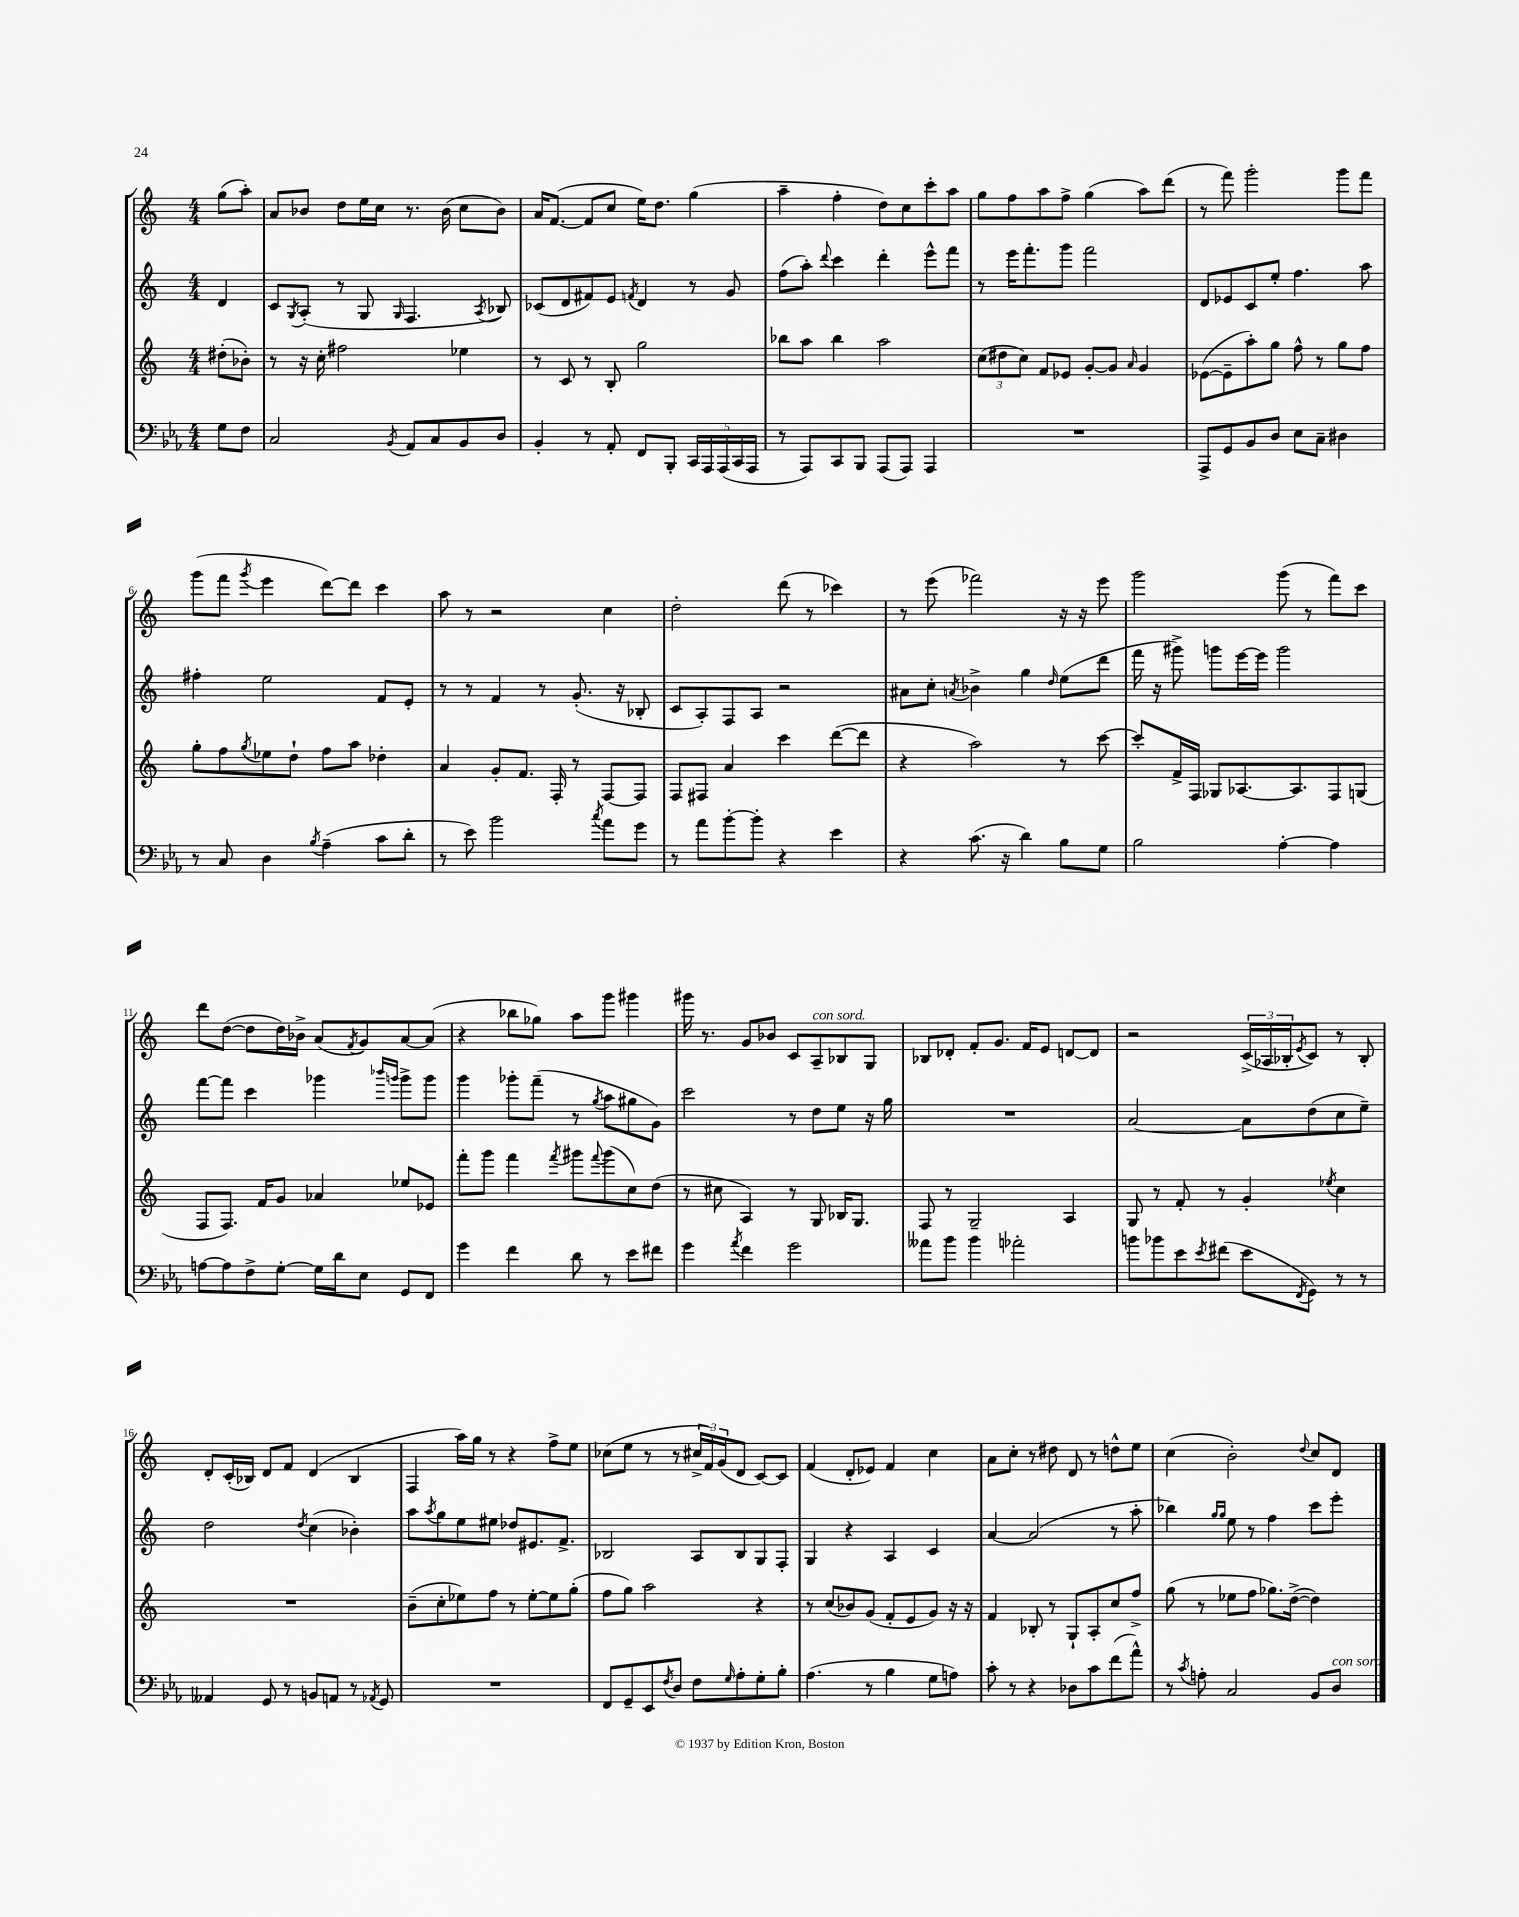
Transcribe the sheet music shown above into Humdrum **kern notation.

**kern	**kern	**kern	**kern
*part4	*part3	*part2	*part1
*staff4	*staff3	*staff2	*staff1
*clefF4	*clefG2	*clefG2	*clefG2
*k[b-e-a-]	*k[]	*k[]	*k[]
*M4/4	*M4/4	*M4/4	*M4/4
=	=	=	=
8G\L	(8dd#X'\L	4d/	(8gg\L
8F\J	8b-X'\J)	.	8aa'\J)
=1	=1	=1	=1
2C/	8r	8c/L	8a/L
.	.	8qG/	.
.	16r	(8A'/J	8b-X/J
.	16cc'\	.	.
.	2ff#X\	8r	8dd\L
.	.	8G/	16ee\L
.	.	.	16cc\JJ
8qBB-/	.	16qqG/	.
8AA-/L	.	4.F/	8.r
8C/	.	.	.
.	.	.	(16b-\
8BB-/	4ee-X\	.	8cc\L
.	.	8qA/	.
8D/J	.	8B-X/)	8b-\J)
=2	=2	=2	=2
4BB-'/	8r	(8c-X/L	16a/KL
.	.	.	([8.f/J
.	8c/	8d/	.
8r	8r	8f#X/)	8f/L]
8AA-'/	8B'/	8e/J	8cc/J
.	.	8qfn/	.
8FF/L	2gg\	4d/	16ee\KL)
.	.	.	8.dd\J
8BBB-'/J	.	.	.
20CC/LL	.	8r	(4gg\
20AAA-/	.	.	.
(20AAA-/	.	.	.
.	.	8g/	.
20CC/	.	.	.
20AAA-/JJ	.	.	.
=3	=3	=3	=3
8r	8bb-X\L	(8ff\L	4aa~\
8AAA-/L)	8aa\J	8aa'\J)	.
.	.	8qqddd/	.
8CC/	4bb-\	4ccc\	4ff'\
8BBB-/J	.	.	.
(8AAA-/L	2aa\	4ddd'\	8dd\L)
8AAA-/J)	.	.	8cc\
4AAA-/	.	8eee^^\L	8ccc'\
.	.	8fff\J	8aa\J
=4	=4	=4	=4
1r	(12cc\L	8r	8gg\L
.	12dd#X\	.	.
.	.	16eee\KL	8ff\
.	12cc\J)	.	.
.	.	8.fff'\	.
.	8f/L	.	8aa\
.	8e-X/J	8ggg\J	8ff^\J
.	[8g'/L	2fff\	(4gg\
.	8g/J]	.	.
.	16qqa/	.	.
.	4g/	.	8aa\L)
.	.	.	(8ddd\J
=5	=5	=5	=5
8AAA-^/L	([8e-X\L	8d/L	8r
8GG/	8e-~\]	8e-X/	8fff\)
8BB-/	8aa'\)	8c/	2ggg'\
8D/J	8gg\J	8ee'/J	.
8E-\L	8ff^^\	4.ff\	.
8C~\J	8r	.	.
4D#X\	8gg\L	.	8ggg\L
.	8ff\J	8aa\	8fff\J
!!LO:LB:g=z
=6	=6	=6	=6
8r	8gg'\L	4ff#X'\	(8ggg\L
8C/	8ff\	.	8fff\J
.	8qgg/	.	8qggg/
4D\	8ee-X\	2ee\	4eee\
.	8dd`\J	.	.
8qB-/	.	.	.
(4A-~\	8ff\L	.	[8ddd\L)
.	8aa\J	.	8ddd\J]
8c\L	4dd-X'\	8f/L	4ccc\
8d'\J	.	8e'/J	.
=7	=7	=7	=7
8r	4a/	8r	8aa\
8e-\)	.	8r	8r
2b-\	8g'/L	4f/	2r
.	8.f/J	.	.
.	.	8r	.
.	16F'/	.	.
.	8r	(8.g'/	.
8qcc/	.	.	.
8a-\L	[8F/L	.	4cc\
.	.	16r	.
8g\J	8F/J]	8B-X'/	.
=8	=8	=8	=8
8r	8F/L	8c/L	2dd'\
8a-\L	8F#X/J	8A'/)	.
[8b-'\	4a/	8F/	.
8b-'\J]	.	8A/J	.
4r	4ccc\	2r	(8ddd\
.	.	.	8r
4e-\	([8ddd\L	.	4ccc-X\)
.	8ddd\J]	.	.
=9	=9	=9	=9
4r	4r	8a#X\L	8r
.	.	8cc'\J	(8eee\
.	.	8qan/	.
(8.c\	2aa\)	4b-X^\	2fff-X\)
16r	.	.	.
4d\)	.	4gg\	.
.	.	16qqdd/	.
8B-\L	8r	(8ee\L	16r
.	.	.	16r
8G\J	[8ccc\	8ddd\J	8eee\
=10	=10	=10	=10
2B-\	8ccc'/L]	16fff\	2ggg\
.	.	16r	.
.	16f^/L	8ggg#X^\)	.
.	16F/JJ	.	.
.	8G-X/L	8gggn\L	.
.	[8.A-X/	[16eee\L	.
.	.	16eee\JJ]	.
[4A-'\	.	2ggg\	(8ggg\
.	8.A-/]	.	.
.	.	.	8r
4A-\]	8F/	.	8fff\L)
.	(8Gn/J	.	8ccc\J
!!LO:LB:g=z
=11	=11	=11	=11
[8An\L	8F/L	[8fff\L	8ddd\L
8A\]	8.F/J)	8fff\J]	([8dd\J
8F^\	.	4ccc\	8dd\L]
.	16f/KL	.	.
[8G'\J	8g/J	.	16dd\L)
.	.	.	16b-X^\JJ
16G\LL]	4a-X/	4ggg-X\	(8a/L
16d\J	.	.	.
.	.	.	8qf/
8E-\J	.	.	8g/)
.	.	16qqbbb-X/LL	.
.	.	16qqgggn/JJ	.
8GG/L	8ee-X/L	8ggg^\L	[8a/
8FF/J	8e-X/J	8ggg\J	(8a/J]
=12	=12	=12	=12
4g\	8fff'\L	4ggg\	4r
.	8ggg\J	.	.
4f\	4fff\	8ggg-X'\L	8bb-X\L
.	.	(8fff~\J	8gg-X\J)
.	8qfff/	.	.
8d\	8ggg#X\L	8r	8aa\L
.	8qqfff/	8qgg/	.
8r	(8ggg#\	8aa\L	8ggg\J
8e-\L	8cc\)	8gg#X\	4ggg#X\
8f#X\J	(8dd\J	8g\J)	.
=13	=13	=13	=13
4g\	8r	2ccc\	16ggg#X\
.	.	.	8.r
.	8cc#X\	.	.
8qa-/	.	.	.
4f\	4A/)	.	8g/L
.	.	.	8b-X/J
2g\	8r	8r	8c/L
!	!	!	!LO:TX:a:i:t=con sord.
.	8G/	8dd\L	8A~/
.	16B-X/KL	8ee\J	8B-X/
.	8.G/J	.	.
.	.	16r	8G/J
.	.	16gg\	.
=14	=14	=14	=14
8a--X\L	8F/	1r	8B-X/L
8b-\J	8r	.	8d-X'/J
4b-\	2G~/	.	8f'/L
.	.	.	8.g/J
2a-X'\	.	.	.
.	.	.	16f/KL
.	.	.	8e/J
.	4A/	.	[8dn/L
.	.	.	8d/J]
=15	=15	=15	=15
8bn\L	8G/	[2a/	2r
8b-X\	8r	.	.
8e-\	8f'/	.	.
8qe-/	.	.	.
(8f#X\J	8r	.	.
8e-\L	4g'/	8a\L]	(24c^/LL
.	.	.	24A-X/
.	.	.	24B-X'/J
8qFF/	.	.	8qe/
8GG\J)	.	(8dd\	8c/J)
.	8qee-X/	.	.
8r	4cc\	8cc\	8r
8r	.	8ee~\J)	8B-'/
!!LO:LB:g=z
=16	=16	=16	=16
4AA--X/	1r	2dd\	8d'/L
.	.	.	(16c'/L
.	.	.	16B-X/JJ)
8GG/	.	.	8d/L
8r	.	.	8f/J
.	.	8qdd/	.
8BBn/L	.	(4cc\	(4d/
8AAn/J	.	.	.
8r	.	4b-X'\)	4B-/
8qAA-X/	.	.	.
8GG/	.	.	.
=17	=17	=17	=17
1r	(8b~\L	8aa\L	4F/
.	.	8qaa/	.
.	8cc'\	8gg\	.
.	8ee-X\)	8ee\	16aa\LL)
.	.	.	16gg\JJ
.	8ff\J	8ee#X\J	8r
.	8r	8dd-X/L	4r
.	[8ee-'\L	8.e#X/	.
.	8ee-\]	.	8ff^\L
.	.	8.f^/J	.
.	(8gg'\J	.	8ee\J
=18	=18	=18	=18
8FF/L	8ff\L	2B-X/	(8cc-X\L
8GG~/	8gg\J)	.	8ee\J
8EE-/	2aa\	.	8r
8qF/	.	.	.
8D/J	.	.	8r
8F\L	.	8A/L	24cc#X^/LL
.	.	.	24f/)
.	.	.	(24g/J
16qqG/	.	.	.
8A-'\	.	8B-/	8d/J
8G'\	4r	8G/	[8c/L)
8B-'\J	.	8F'/J	8c/J]
=19	=19	=19	=19
(4.A-\	8r	4G/	(4f/
.	(8cc/L	.	.
.	8b-X/)	4r	8d'/L
8r	(8g/J	.	8e-X/J)
4B-\	8f'/L	4A/	4f/
.	8e/	.	.
8G\L	8g/J)	4c/	4cc\
8An\J)	16r	.	.
.	16r	.	.
=20	=20	=20	=20
8c'\	4f/	[4a/	8a\L
8r	.	.	8cc'\J
4r	8B-X'/	(2a/]	8r
.	8r	.	8dd#X\
8D-X\L	8G`/L	.	8d/
8c\	8A'/	.	8r
(8f\	8cc/	8r	8ddn^^\L
8a-^^\J)	8ff^/J	8aa'\	8ee\J
=21	=21	=21	=21
8r	(8gg\	4bb-X\)	(4cc\
8qc/	.	.	.
8An'\	8r	.	.
.	.	16qqgg/LL	.
.	.	16qqgg/JJ	.
2C/	8ee-X\L	8ee\	2b'\)
.	8ff\J	8r	.
.	8.gg-X\L)	4ff\	.
.	([16dd^\Jk	.	.
.	.	.	8qqdd/
8BB-/L	4dd\])	8ccc\L	8cc/L
!LO:TX:a:i:t=con sord.	!	!	!
8D/J	.	8eee'\J	8d/J
==	==	==	==
*-	*-	*-	*-
